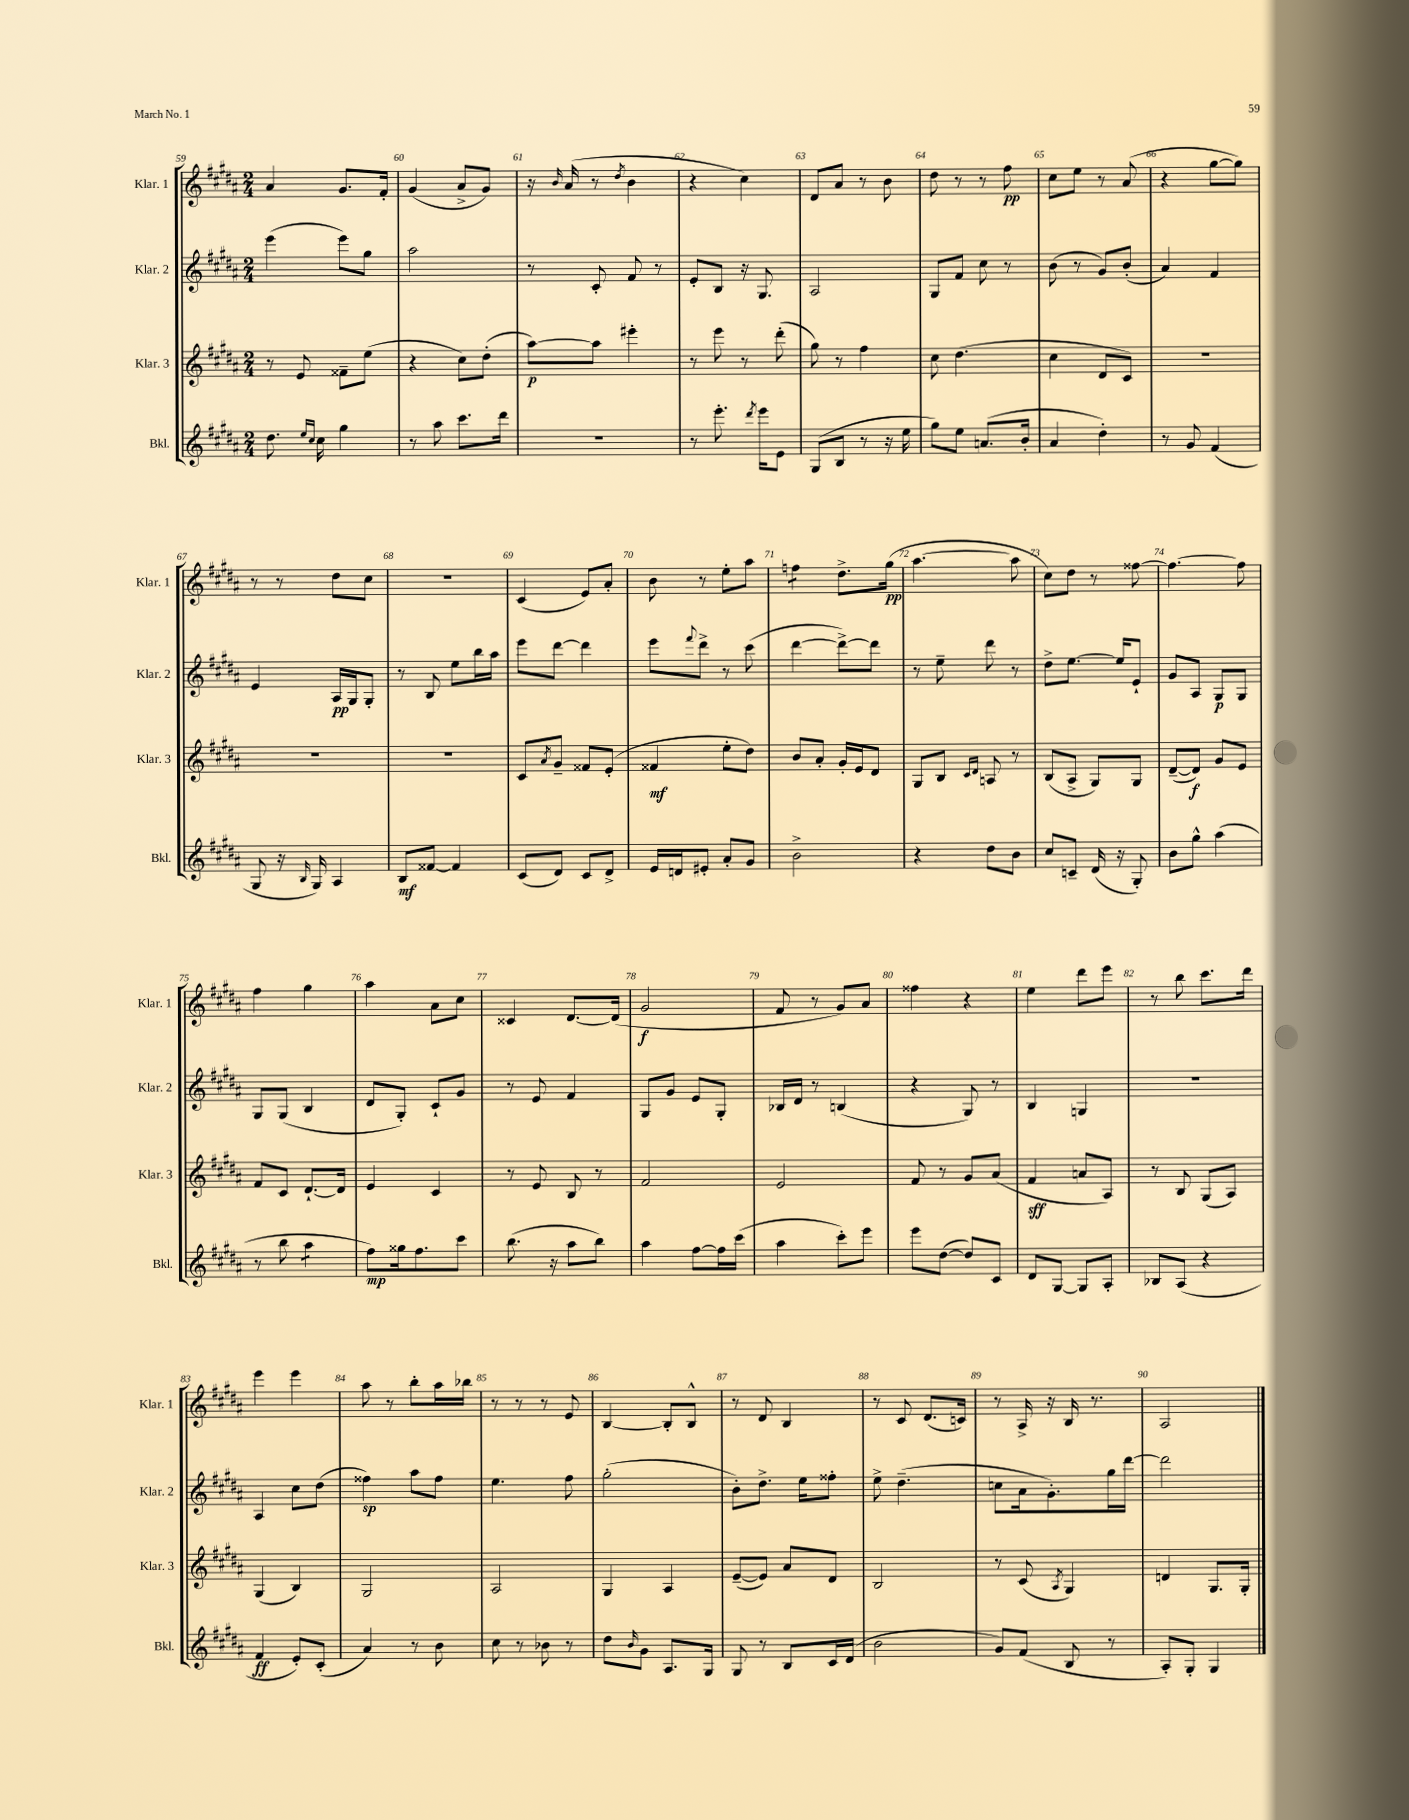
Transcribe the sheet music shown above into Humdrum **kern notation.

**kern	**kern	**kern	**kern
*staff4	*staff3	*staff2	*staff1
*clefG2	*clefG2	*clefG2	*clefG2
*k[f#c#g#d#a#]	*k[f#c#g#d#a#]	*k[f#c#g#d#a#]	*k[f#c#g#d#a#]
*M2/4	*M2/4	*M2/4	*M2/4
8.dd#\	8r	(4eee\	4a#/
.	8e/	.	.
16qqee/LL	.	.	.
16qqcc#/JJ	.	.	.
16cc#\	.	.	.
4gg#\	8f##~\L	8eee\L)	8.g#/L
.	(8ee\J	8gg#\J	.
.	.	.	16f#'/Jk
=	=	=	=
8r	4r	2aa#\	(4g#/
8aa#\	.	.	.
8.ccc#\L	8cc#\L)	.	8a#^/L
.	(8dd#'\J	.	8g#/J)
16ddd#\Jk	.	.	.
=	=	=	=
2r	[8aa#\L)	8r	16r
.	.	.	16qqb/
.	.	.	(16a#/
.	8aa#\]J	8c#'/	8r
.	.	.	8qdd#/
.	4eee#'\	8f#/	4b\
.	.	8r	.
=	=	=	=
8r	8r	8e'/L	4r
8.eee'\	8eee\	8B/J	.
.	8r	16r	4cc#\)
8qddd#/	.	.	.
16eee\LK	.	8.G#/	.
8e\J	(8ddd#'\	.	.
=	=	=	=
(8G#/L	8gg#\)	2A#/	8d#/L
8B/J	8r	.	8a#/J
8r	4ff#\	.	8r
16r	.	.	8b\
16ee\	.	.	.
=	=	=	=
8gg#\L)	8cc#\	8G#/L	8dd#\
8ee\J	(4.dd#\	8f#/J	8r
(8.a/L	.	8cc#\	8r
.	.	8r	8ff#\
16b'/Jk	.	.	.
=	=	=	=
4a#/	4cc#\	(8b\	8cc#\L
.	.	8r	8ee\J
4dd#'\)	8d#/L	8g#/L)	8r
.	8c#/J)	(8b'/J	(8a#/
=	=	=	=
8r	2r	4a#/)	4r
8g#/	.	.	.
(4f#/	.	4f#/	[8gg#\L
.	.	.	8gg#\]J)
=	=	=	=
8G#/	2r	4e/	8r
16r	.	.	8r
16qqB/	.	.	.
16G#/)	.	.	.
4A#/	.	16A#/LL	8dd#\L
.	.	16G#/J	.
.	.	8G#'/J	8cc#\J
=	=	=	=
8B/L	2r	8r	2r
[8f##/J	.	8B/	.
4f##/]	.	8ee\L	.
.	.	16bb\L	.
.	.	16aa#\JJ	.
=	=	=	=
(8c#/L	8c#/L	8eee\L	(4c#/
.	8qa#/	.	.
8d#/J)	8g#~/J	[8ddd#\J	.
8c#/L	8f##/L	4ddd#\]	8e/L)
8d#^/J	(8e'/J	.	8a#'/J
=	=	=	=
16e/LL	4f##/	8eee\L	8b\
16d/J	.	.	.
.	.	8qqfff#/	.
8e#'/J	.	8ddd#^\J	8r
8a#'/L	8ee'\L	8r	8ee'\L
8g#/J	8dd#\J)	(8ccc#\	8aa#\J
=	=	=	=
2b^\	8b/L	[4ddd#\	4ff\
.	8a#'/J	.	.
.	16g#'/LL	8ddd#^\_L)	8.dd#^\L
.	16e/J	.	.
.	8d#/J	8ddd#\]J	.
.	.	.	(16gg#\Jk
=	=	=	=
4r	8G#/L	8r	[4.aa#\
.	8B/J	8ee~\	.
.	16qqc#/LL	.	.
.	16qqd#/JJ	.	.
8dd#\L	8A/	8ddd#\	.
8b\J	8r	8r	8aa#\]
=	=	=	=
8cc#/L	(8B/L	8dd#^\L	8cc#\L)
8c~/J	8A#^/J	[8.ee\J	8dd#\J
(16d#/	8G#/L)	.	8r
16r	.	16ee/]LK	.
8G#'/)	8G#/J	8e`/J	[8ff##\
=	=	=	=
8b\L	([8d#~/L	8g#/L	4.ff##\_
8gg#^^\J	8d#/]J)	8A#/J	.
(4aa#\	8g#/L	8G#/L	.
.	8e/J	8G#/J	8ff##\]
=	=	=	=
8r	8f#/L	8G#/L	4ff#\
8bb\	8c#/J	(8G#/J	.
4aa#\	[8.d#`/L	4B/	4gg#\
.	16d#/]Jk	.	.
=	=	=	=
8ff#\L)	4e/	8d#/L	4aa#\
16gg##\k	.	8G#'/J)	.
8.ff#\	.	.	.
.	4c#/	8c#`/L	8a#\L
8ccc#\J	.	8g#/J	8cc#\J
=	=	=	=
(8.bb\	8r	8r	4c##/
.	8e/	8e/	.
16r	.	.	.
8aa#\L	8B/	4f#/	[8.d#/L
8bb\J)	8r	.	.
.	.	.	(16d#/]Jk
=	=	=	=
4aa#\	2f#/	8G#/L	2g#/
.	.	8g#/J	.
[8ff#\L	.	8e/L	.
16ff#\]L	.	8G#'/J	.
(16ccc#\JJ	.	.	.
=	=	=	=
4aa#\	2e/	16B-/LL	8f#/
.	.	16d#/JJ	.
.	.	8r	8r
8ccc#'\L)	.	(4B/	8g#/L)
8eee\J	.	.	8a#/J
=	=	=	=
8eee\L	8f#/	4r	4ff##\
([8dd#\J	8r	.	.
8dd#/]L)	8g#/L	8G#/)	4r
8c#/J	(8a#/J	8r	.
=	=	=	=
8d#/L	4f#/	4B/	4ee\
[8G#/J	.	.	.
8G#/]L	8a/L	4G/	8ddd#\L
8A#'/J	8A#/J)	.	8eee\J
=	=	=	=
8B-/L	8r	2r	8r
(8A#/J	8B/	.	8bb\
4r	(8G#/L	.	8.ccc#\L
.	8A#/J)	.	.
.	.	.	16ddd#\Jk
=	=	=	=
4f#/	(4G#/	4A#/	4eee\
8e'/L)	4B/)	8cc#\L	4eee\
(8c#'/J	.	(8dd#\J	.
=	=	=	=
4a#/)	2G#/	4ff##\)	8aa#\
.	.	.	8r
8r	.	8aa#\L	8bb'\L
8b\	.	8ff##\J	16aa#\L
.	.	.	16bb-\JJ
=	=	=	=
8cc#\	2A#/	4.ee\	8r
8r	.	.	8r
8b-\	.	.	8r
8r	.	8ff#\	8e/
=	=	=	=
8dd#\L	4G#/	(2gg#'\	[4B/
16qqb/	.	.	.
8g#\J	.	.	.
8.A#/L	4A#/	.	8B'/]L
.	.	.	8B^^/J
16G#/Jk	.	.	.
=	=	=	=
8G#/	([8e~/L	8b'\L)	8r
8r	8e/]J)	8.dd#^\J	8d#/
8B/L	8a#/L	.	4B/
.	.	16ee\LK	.
16c#/L	8d#/J	8ff##'\J	.
(16d#/JJ	.	.	.
=	=	=	=
2b\	2B/	8ee^\	8r
.	.	(4.dd#~\	8c#/
.	.	.	(8.d#/L
.	.	.	16c/Jk)
=	=	=	=
8g#/L)	8r	8cc\L	8r
(8f#/J	(8c#/	16a#\k	16A#^/
.	.	8.g#'\)	16r
.	8qA#/	.	.
8B/	4G#/)	.	16B/
.	.	.	8.r
8r	.	16gg#\L	.
.	.	[16ddd#\JJ	.
=	=	=	=
8A#'/L)	4d/	2ddd#\]	2A#/
8G#'/J	.	.	.
4G#/	8.G#/L	.	.
.	16G#'/Jk	.	.
==	==	==	==
*-	*-	*-	*-
